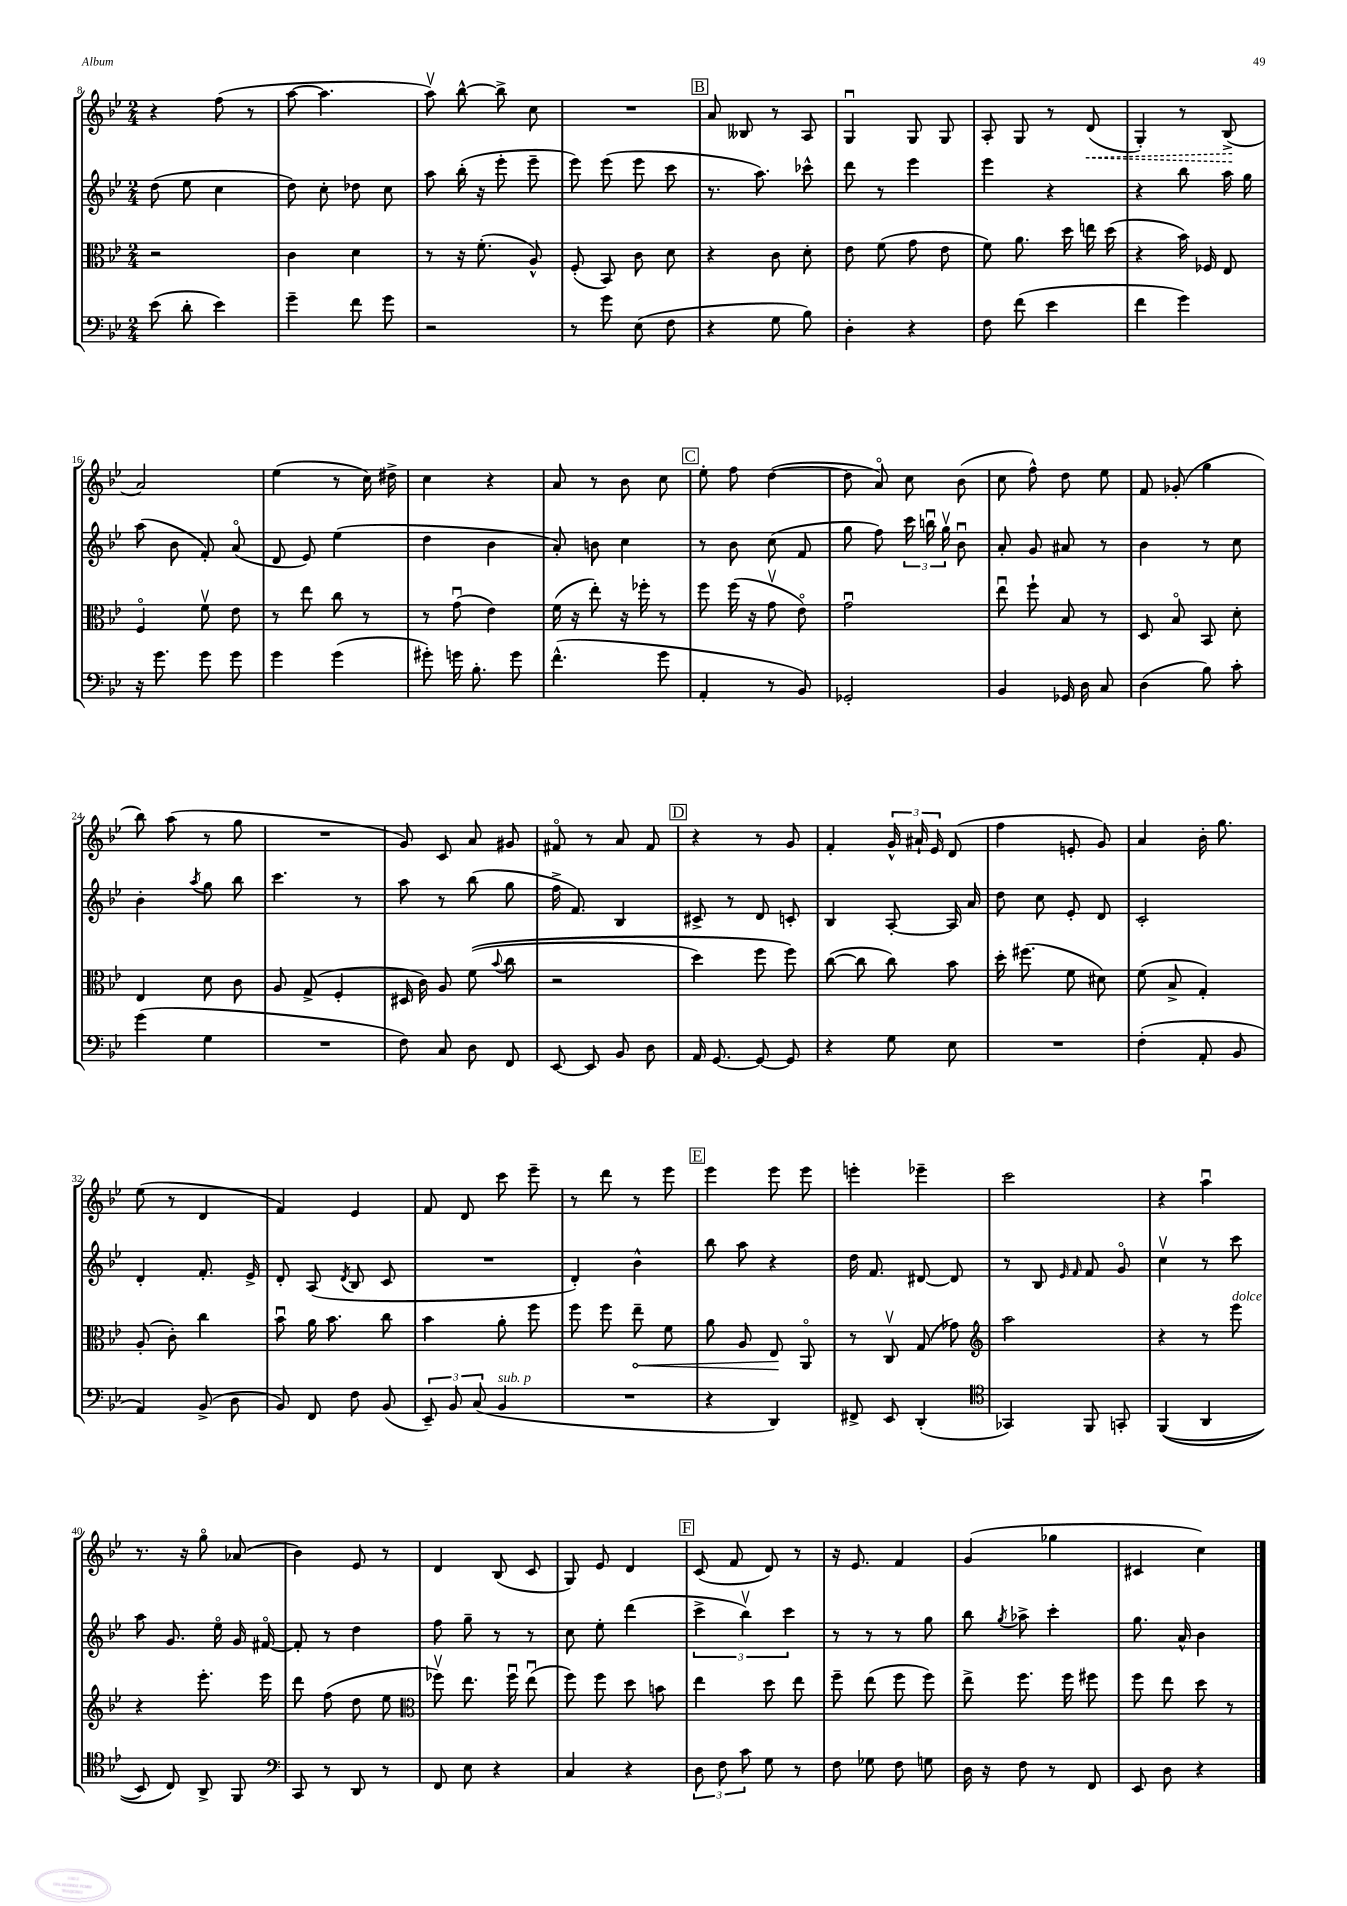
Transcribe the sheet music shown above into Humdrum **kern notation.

**kern	**kern	**kern	**kern
*staff4	*staff3	*staff2	*staff1
*clefF4	*clefC3	*clefG2	*clefG2
*k[b-e-]	*k[b-e-]	*k[b-e-]	*k[b-e-]
*M2/4	*M2/4	*M2/4	*M2/4
(8e-	2r	(8dd	4r
8d'	.	8ee-	.
4e-)	.	4cc	(8ff
.	.	.	8r
=	=	=	=
4g~	4c	8dd)	[8aa
.	.	8cc'	4.aa]
8f	4d	8dd-	.
8g	.	8cc	.
=	=	=	=
2r	8r	8aa	8aav)
.	16r	(16bb-'	[8bb-^^
.	(8.f'	16r	.
.	.	8eee-'	8bb-^]
.	8A^^)	8eee-~	8cc
=	=	=	=
8r	(8F'	8eee-)	2r
8g	8BB-)	(8eee-	.
(8E-	8c	8eee-	.
8F	8d	8ccc	.
=	=	=	=
4r	4r	8.r	8a
.	.	.	8B--
.	.	8.aa)	.
8G	8c	.	8r
8B-)	8d'	8ccc-^^	8A
=	=	=	=
4D'	8e-	8ddd	4Gu
.	(8f	8r	.
4r	8g	4eee-	8G
.	8e-	.	8G
=	=	=	=
8F	8f)	4eee-	8A'
(8f	8.a	.	8G
4e-	.	4r	8r
.	16dd	.	.
.	16ee	.	(8d
.	(16dd	.	.
=	=	=	=
4f	4r	4r	4G')
4g)	16b-)	8bb-	8r
.	16F-	.	.
.	8E-	16aa	(8B-^
.	.	16gg	.
=	=	=	=
16r	4Fo	(8aa	2a)
8.g	.	.	.
.	.	8b-	.
8g	8fv	8f')	.
8g	8e-	(8ao	.
=	=	=	=
4g	8r	8d	(4ee-
.	8ee-	8e-)	.
(4g	8cc	(4ee-	8r
.	8r	.	16cc)
.	.	.	16dd#^
=	=	=	=
8g#')	8r	4dd	4cc
16g	(8gu	.	.
8.B-'	.	.	.
.	4e-)	4b-	4r
8g	.	.	.
=	=	=	=
(4.f^^	(16f	8a')	8a
.	16r	.	.
.	8ee-')	8b	8r
.	16r	4cc	8b-
.	16ff-'	.	.
8g	8r	.	8cc
=	=	=	=
4AA'	8ff	8r	8ee-'
.	(16ff	8b-	8ff
.	16r	.	.
8r	8gv	(8cc	([4dd
8BB-)	8e-o)	8f	.
=	=	=	=
2GG-'	2gu	8gg	8dd]
.	.	8ff)	8ao)
.	.	24ccc	8cc
.	.	24bbu	.
.	.	24ggv	.
.	.	8b-u	(8b-
=	=	=	=
4BB-	8ee-u	8a'	8cc
.	8ff`	8g	8ff^^)
16GG-	8B-	8a#	8dd
16D	.	.	.
8C	8r	8r	8ee-
=	=	=	=
(4D	8D	4b-	8f
.	8B-o	.	(8g-'
8B-)	8BB-	8r	4gg
8c'	8d'	8cc	.
=	=	=	=
(4g	4E-	4b-'	8bb-)
.	.	.	(8aa
.	.	8qaa	.
4G	8d	8gg	8r
.	8c	8bb-	8gg
=	=	=	=
2r	8A	4.ccc	2r
.	(8G^	.	.
.	4F'	.	.
.	.	8r	.
=	=	=	=
8F)	16D#	8aa	8g)
.	16c)	.	.
8C	8A	8r	8c
8D	&((8f	(8bb-	8a
.	8qqb-	.	.
8FF	8cc	8gg	8g#
=	=	=	=
[8EE-	2r	16ff^	8f#o
.	.	8.f)	.
8EE-]	.	.	8r
8BB-	.	4B-	8a
8D	.	.	8f#
=	=	=	=
16AA	4dd)	8c#^	4r
[8.GG	.	.	.
.	.	8r	.
8GG_	8ff	8d	8r
8GG]	8ff&)	8c'	8g
=	=	=	=
4r	([8cc	4B-	4f'
.	8cc]	.	.
8G	8cc)	[8A'	24g^^
.	.	.	24a#`
.	.	.	24e-
8E-	8b-	16A]	(8d
.	.	16a	.
=	=	=	=
2r	16dd'	8dd	4ff
.	(8.ff#	.	.
.	.	8cc	.
.	8f	8e-'	8e'
.	8d#)	8d	8g)
=	=	=	=
(4F'	(8f	2c'	4a
.	8B-^	.	.
8AA'	4G')	.	16b-'
.	.	.	8.gg
8BB-	.	.	.
=	=	=	=
4AA)	(8A'	4d'	(8ee-
.	8c')	.	8r
(8BB-^	4cc	8.f'	4d
8D	.	.	.
.	.	16e-^	.
=	=	=	=
8BB-)	8b-u	8d'	4f)
8FF	16a	(8A	.
.	8.b-	.	.
.	.	8qd	.
8F	.	8B-	4e-
(8BB-	8cc	8c	.
=	=	=	=
12EE-~)	4b-	2r	8f
12BB-	.	.	.
.	.	.	8d
(12C	.	.	.
4BB-	8a'	.	8ccc
.	8ff	.	8eee-~
=	=	=	=
2r	8ff	4d')	8r
.	8ff	.	8ddd
.	8ee-~	4b-^^	8r
.	8f	.	8eee-
=	=	=	=
4r	8a	8bb-	4eee-
.	8A	8aa	.
4DD)	8E-	4r	8eee-
.	8AAo	.	8eee-
=	=	=	=
8FF#^	8r	16dd	4eee'
.	.	8.f	.
8EE-	8Cv	.	.
(4DD'	(8G	[8d#	4eee-~
.	8g-)	8d#]	.
=	=	=	=
*clefC4	*clefG2	*	*
4GG-)	2aa	8r	2ccc
.	.	8B-	.
.	.	16qqe-	.
.	.	16qqf	.
8FF	.	8f	.
8GG'	.	8go	.
=	=	=	=
&((4FF	4r	4ccv	4r
4AA	8r	8r	4aau
.	8eee-	8ccc	.
=	=	=	=
8BB-)	4r	8aa	8.r
8C&)	.	8.g	.
.	.	.	16r
8AA^	8.eee-'	.	8ggo
.	.	16ee-o	.
8FF	.	16g	(8a-
.	16eee-	[16f#o	.
=	=	=	=
*clefF4	*	*	*
8CC	8ddd	8f#']	4b-)
8r	(8ff	8r	.
8DD	8dd	4dd	8e-
8r	8ee-	.	8r
=	=	=	=
*	*clefC3	*	*
8FF	8ff-v)	8ff	4d
8E-	8.ee-	8gg~	.
4r	.	8r	(8B-
.	16ff-u	.	.
.	(8ee-u	8r	8c
=	=	=	=
4C	8ff)	8cc	8G)
.	8ff	8ee-'	8e-
4r	8dd	(4ddd	4d
.	8b	.	.
=	=	=	=
12D	4ee-	6ccc^	(8c
12F	.	.	.
.	.	.	8f
12c	.	6bb-v)	.
8G	8dd	.	8d)
.	.	6ccc	.
8r	8ee-	.	8r
=	=	=	=
8F	8ff~	8r	16r
.	.	.	8.e-
8G-	(8ee-	8r	.
8F	8ff	8r	4f
8G	8ff)	8gg	.
=	=	=	=
16D	8ee-^	8bb-	(4g
16r	.	.	.
.	.	8qgg	.
8F	8.ff	8aa-^	.
8r	.	4ccc'	4gg-
.	16ff	.	.
8FF	8ff#	.	.
=	=	=	=
8EE-	8ff	8.gg	4c#
8D	8ee-	.	.
.	.	16a^^	.
4r	8dd	4b-	4cc)
.	8r	.	.
==	==	==	==
*-	*-	*-	*-
